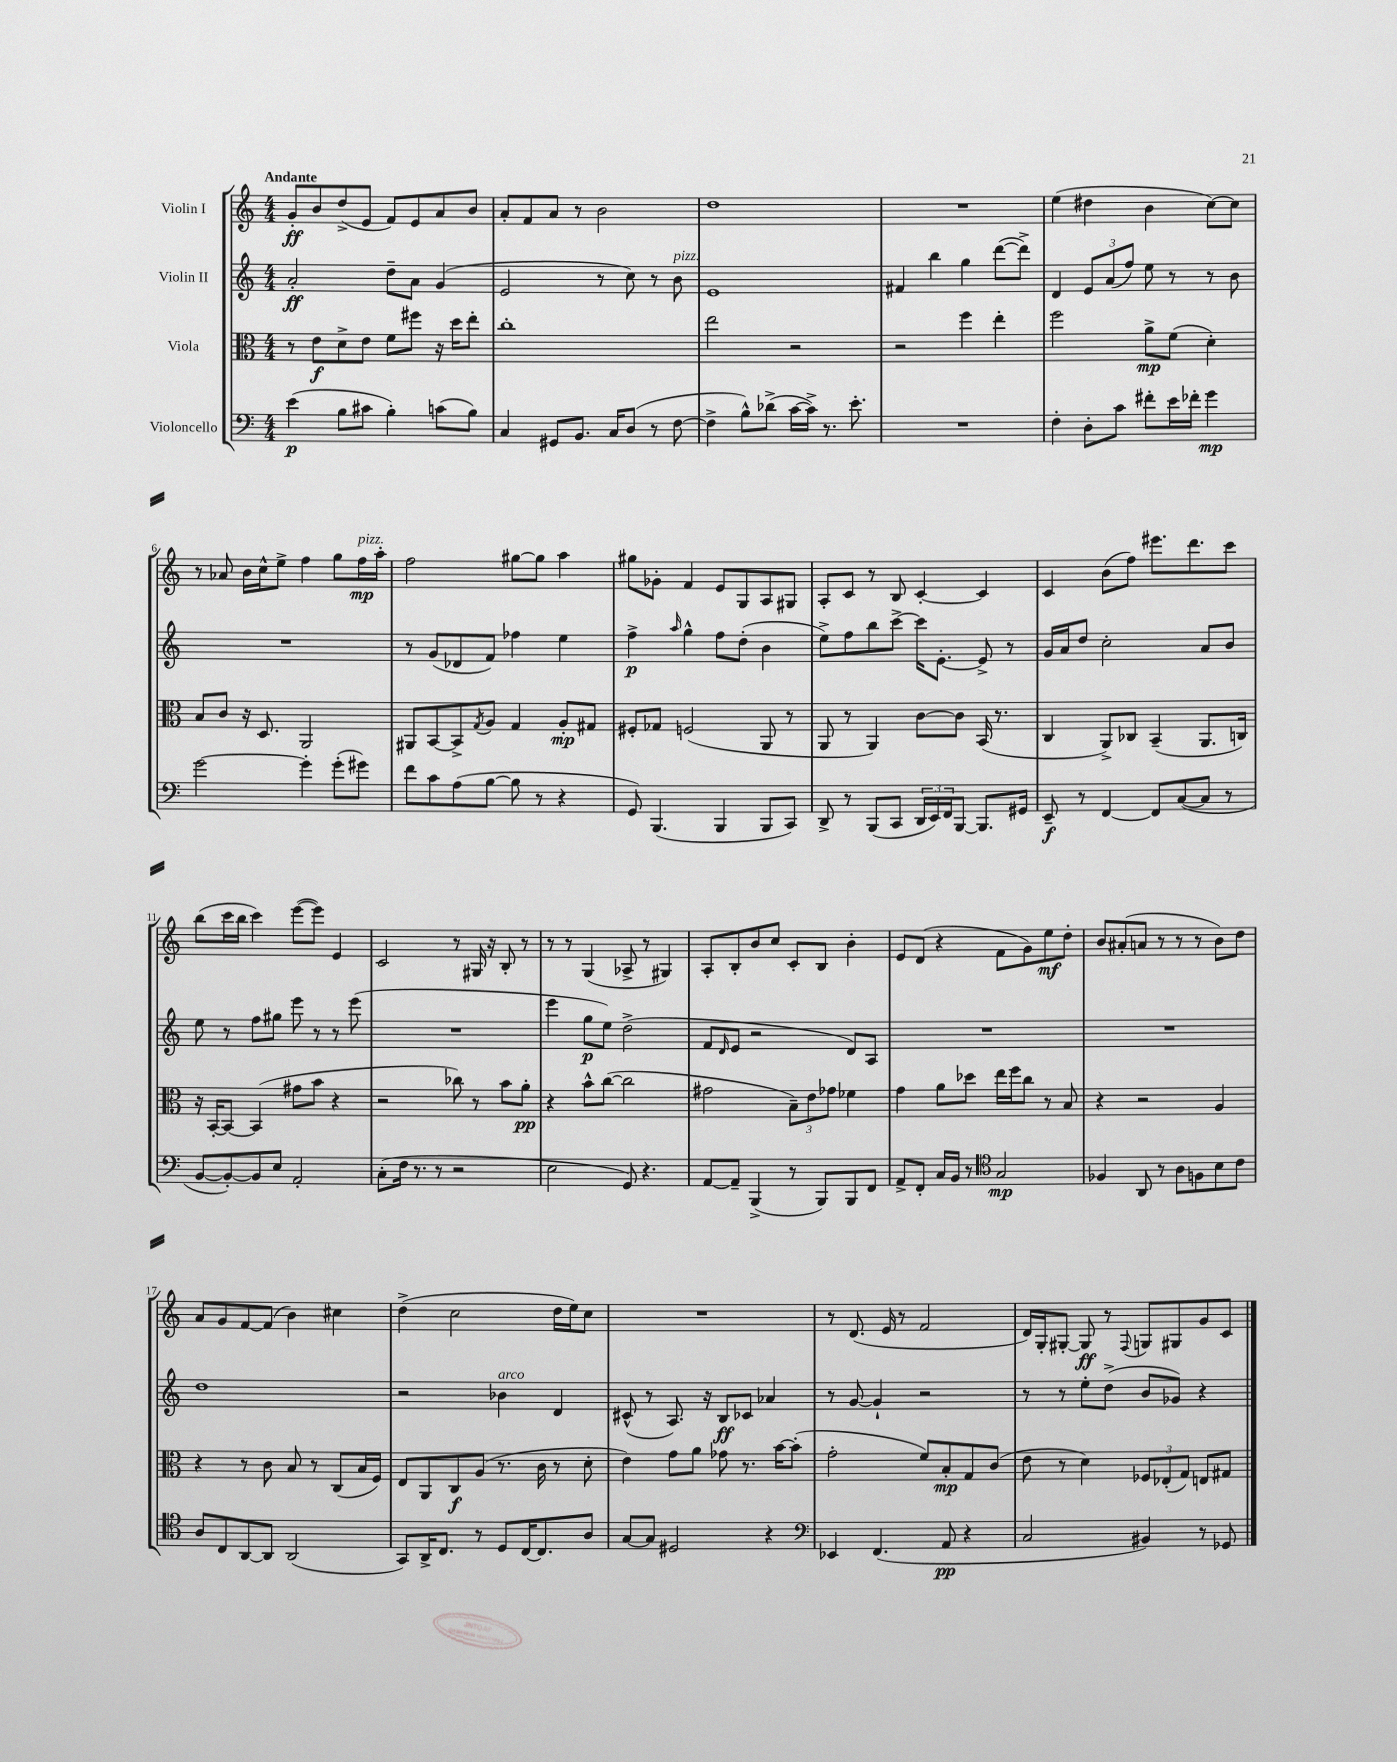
<<
\new StaffGroup <<
\new Staff = "s0" \with { instrumentName = "Violin I" } {
    \clef treble \key c \major \numericTimeSignature \time 4/4 \tempo "Andante"
    g'8-.\ff b'8 d''8->( e'8 f'8) e'8 a'8 b'8 |
    a'8-. f'8 a'8 r8 b'2 |
    d''1 |
    R1 |
    e''4( dis''4 b'4 c''8~) c''8 |
    r8 aes'8 b'16 c''16-^ e''8-> f''4 g''8 f''16\mp^\markup { \italic "pizz." } a''16-. |
    f''2 gis''8~ gis''8 a''4 |
    gis''8 ges'8-. f'4 e'8 g8 a8 gis8 |
    a8-. c'8 r8 b8 c'4~-. c'4 |
    c'4 b'8( f''8) eis'''8. d'''8. c'''8 |
    b''8( c'''16 b''16 c'''4) e'''8~( e'''8) e'4 |
    c'2 r8 gis16 r16 b8-. r8 |
    r8 r8 g4( aes8-> r8 gis4) |
    a8-. b8-. b'8 c''8 c'8-. b8 b'4-. |
    e'8 d'8( r4 f'8 g'8) e''8\mf d''8-. |
    b'8 ais'8-.( a'8 r8 r8 r8 b'8) d''8 |
    a'8 g'8 f'8~ f'8( b'4) cis''4 |
    d''4->( c''2 d''16 e''16) c''8 |
    R1 |
    r8 d'8.( e'16 r8 f'2 |
    d'16) g16-. gis8~-. gis8\ff r8 \appoggiatura { f8 } g8 gis8 g'8 c'8 \bar "|." |
}
\new Staff = "s1" \with { instrumentName = "Violin II" } {
    \clef treble \key c \major \numericTimeSignature \time 4/4
    a'2-.\ff d''8-- a'8 g'4( |
    e'2 r8 c''8) r8 b'8^\markup { \italic "pizz." } |
    e'1 |
    fis'4 b''4 g''4 d'''8~( d'''8->) |
    d'4 \tuplet 3/2 { e'8 a'8( f''8) } e''8 r8 r8 b'8 |
    R1 |
    r8 g'8( des'8 f'8) fes''4 e''4 |
    f''4->\p \grace { a''16 } g''4-^ f''8 d''8-.( b'4 |
    e''8->) f''8 b''8 c'''8~-> c'''16 e'8.~-. e'8-> r8 |
    g'16 a'16 d''8 c''2-. a'8 b'8 |
    e''8 r8 f''8 gis''8 e'''8 r8 r8 e'''8( |
    R1 |
    e'''4 g''8\p e''8) d''2->( |
    f'8 \grace { d'16 } e'8 r2 d'8) a8 |
    R1 |
    R1 |
    d''1 |
    r2 bes'4^\markup { \italic "arco" } d'4 |
    cis'8-^( r8 a8.) r16 b8\ff ces'8 aes'4 |
    r8 g'8~ g'4-! r2 |
    r8 r8 e''8-. d''8->( b'8 ges'8) r4 \bar "|." |
}
\new Staff = "s2" \with { instrumentName = "Viola" } {
    \clef alto \key c \major \numericTimeSignature \time 4/4
    r8 e'8\f d'8-> e'8 f'8 fis''8 r16 d''16 e''8-. |
    c''1-. |
    e''2 r2 |
    r2 f''4 e''4-. |
    f''2 a'8->\mp f'8( d'4-.) |
    b8 c'8 r16 d8. a,2 |
    ais,8 b,8~ b,8-> \acciaccatura { g8 } a8 g4 a8-.\mp gis8 |
    fis8-. ges8 f2( a,8 r8 |
    a,8 r8 a,4) c'8~ c'8 b,16( r8. |
    c4 a,8->) ces8 b,4--( a,8. c16) |
    r16 b,16~-. b,8~ b,4( gis'8 b'8 r4 |
    r2 ces''8) r8 b'8 a'8-.\pp |
    r4 b'8-^ c''8~( c''2 |
    gis'2 \tuplet 3/2 { b8--) e'8 ges'8 } fes'4 |
    g'4 a'8 des''8 e''16 f''16 c''8 r8 b8 |
    r4 r2 a4 |
    r4 r8 c'8 b8 r8 c8( b16 f16) |
    e8 a,8 c8\f a8( r8. c'16 r8 d'8-. |
    e'4) g'8 a'8 ges'8 r8. b'16~ b'8-.( |
    g'2-. f'8) b8-.\mp g8 c'8( |
    e'8 r8 d'4) \tuplet 3/2 { fes8 ees8-.( g8) } e8 gis8 \bar "|." |
}
\new Staff = "s3" \with { instrumentName = "Violoncello" } {
    \clef bass \key c \major \numericTimeSignature \time 4/4
    e'4\p( b8 cis'8 b4-.) c'8( b8) |
    c4 gis,8 b,8. c16 d8( r8 f8~ |
    f4-> b8-^) des'8->( c'16~ c'16->) r8. e'8.-. |
    R1 |
    f4-. d8-. c'8 fis'8-. e'16 fes'16-. g'4\mp |
    g'2~ g'4-. g'8-.( gis'8) |
    f'8 c'8 a8( b8~ b8 r8 r4 |
    g,8) b,,4.( b,,4 b,,8 c,8) |
    d,8-> r8 b,,8( c,8 \tuplet 3/2 { d,16 e,16) f,16 } b,,8~ b,,8. gis,16 |
    e,8--\f r8 f,4~ f,8 c8~( c8 r8 |
    b,8~ b,8~-.) b,8 e8 a,2-. |
    c8-.( f16 r8. r8 r2 |
    e2 g,8) r4. |
    a,8~ a,8-- b,,4->( r8 b,,8) b,,8 f,8 |
    a,8-> f,8-. c16 b,16 r8 \clef tenor g2\mp |
    fes4 a,8 r8 a8 f8 b8 c'8 |
    a8 c8 a,8~ a,8 a,2( |
    g,8) a,16-> c8. r8 d8 c16~ c8. a8 |
    g8~ g8 dis2 r4 |
    \clef bass ees,4 f,4.( a,8\pp r4 |
    c2 bis,4) r8 ges,8 \bar "|." |
}
>>
>>
